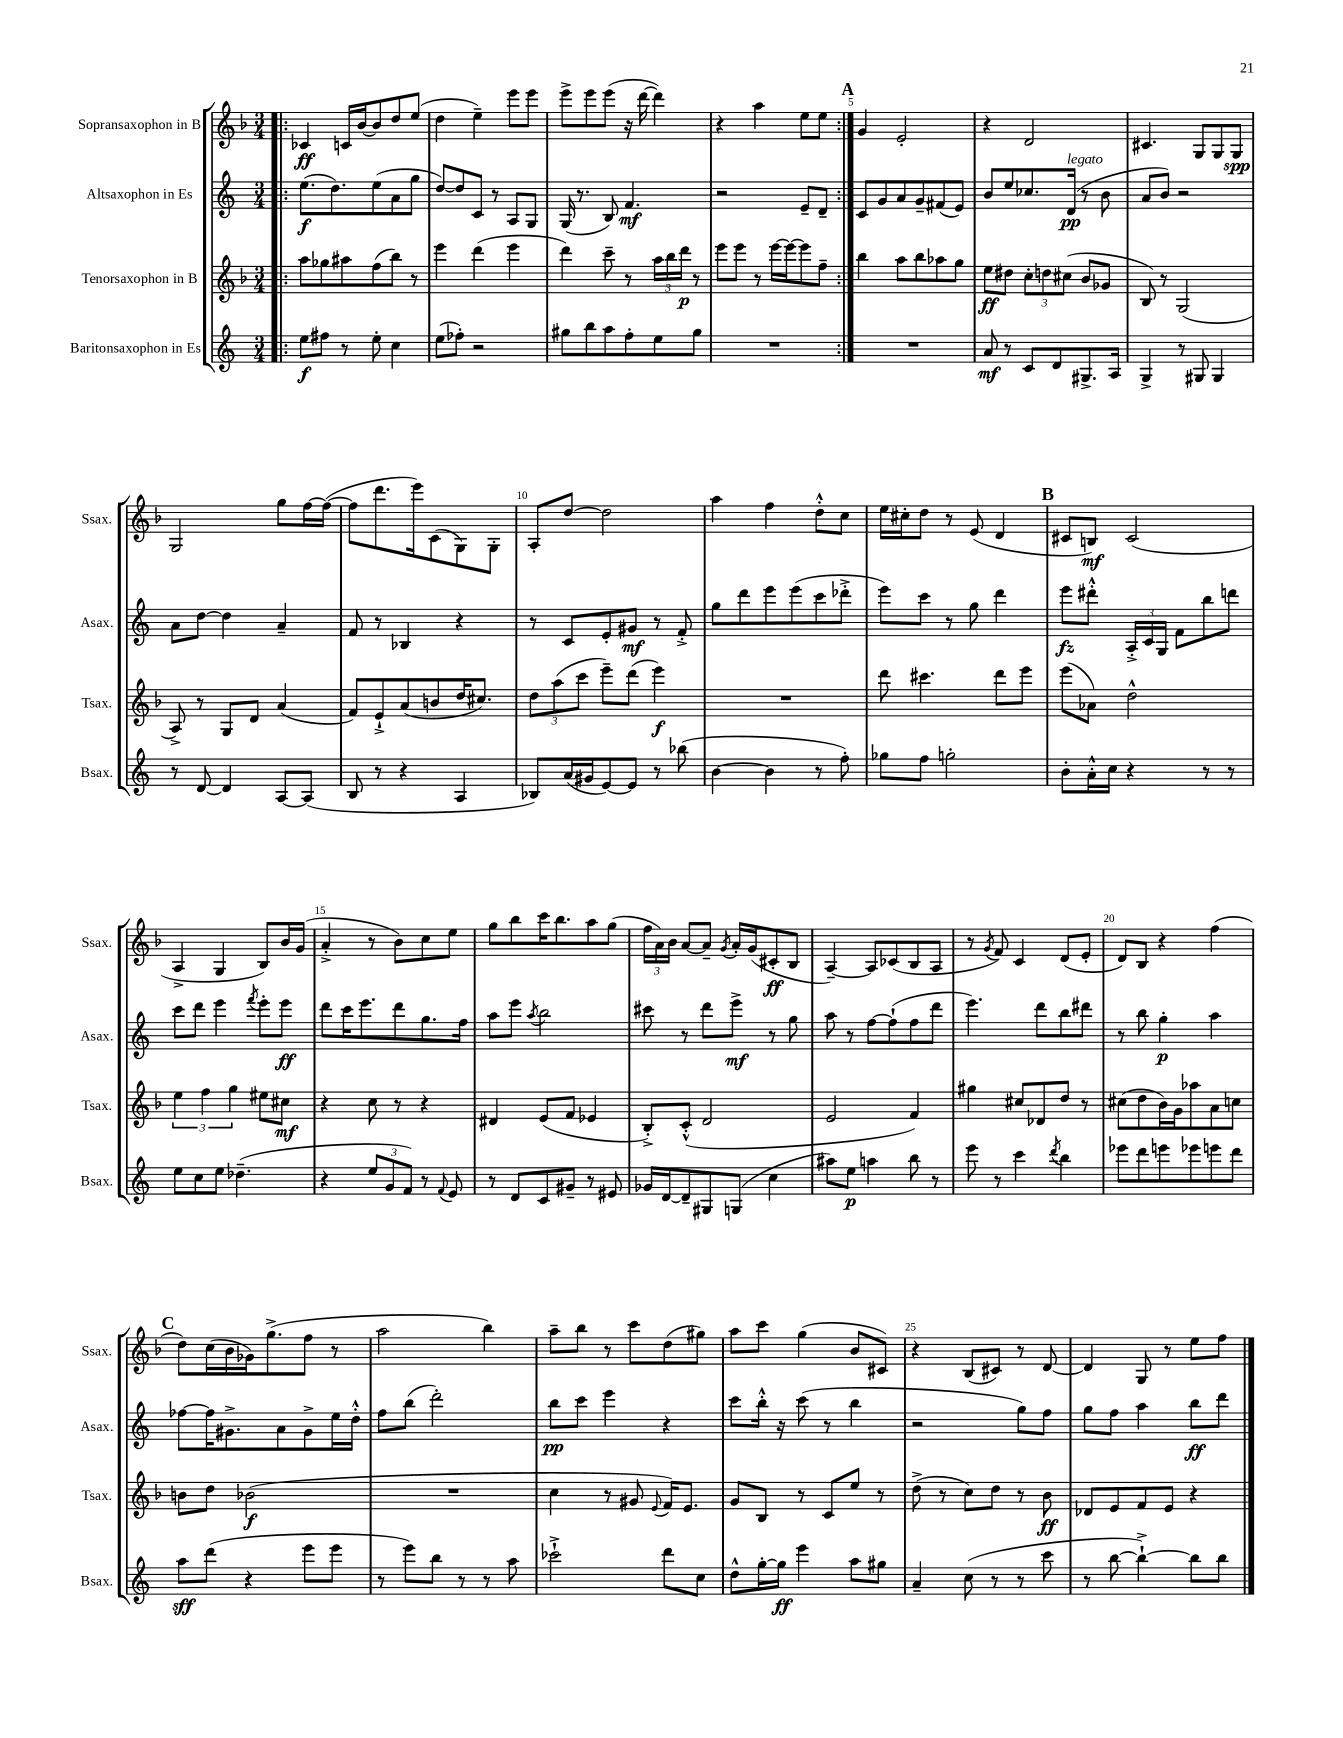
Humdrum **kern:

**kern	**kern	**kern	**kern
*staff4	*staff3	*staff2	*staff1
*clefG2	*clefG2	*clefG2	*clefG2
*k[]	*k[b-]	*k[]	*k[b-]
*M3/4	*M3/4	*M3/4	*M3/4
=!|:	=!|:	=!|:	=!|:
8ee\L	8aa\L	(8.ee\L	4c-/
8ff#\J	8gg-\	.	.
.	.	8.dd\)	.
8r	8aa#\	.	16c/LL
.	.	.	[16b-/J
8ee'\	(8ff\	(8ee\	8b-/]
4cc\	8bb-\J)	8a\	8dd/
.	8r	8gg\J	(8ee/J
=	=	=	=
(8ee\L	4eee\	[8dd/L)	4dd\
8ff-'\J)	.	8dd/]	.
2r	(4ddd\	8c/J	4ee~\)
.	.	8r	.
.	4eee\	8A/L	8eee\L
.	.	8G/J	8eee\J
=	=	=	=
8gg#\L	4ddd\)	(16G/	8eee^\L
.	.	8.r	.
8bb\	.	.	8eee\
8aa\	8ccc~\	8B/)	(8eee\J
8ff'\	8r	4.f/	16r
.	.	.	[16ddd\
8ee\	24aa\LL	.	4ddd\])
.	24bb-\	.	.
.	24ddd\JJ	.	.
8gg#\J	8r	.	.
=	=	=	=
2.r	8eee\L	2r	4r
.	8eee\J	.	.
.	8r	.	4aa\
.	[16eee\LL	.	.
.	16eee\_J	.	.
.	8eee\]	8e~/L	8ee\L
.	8ff~\J	8d~/J	8ee\J
=:|!	=:|!	=:|!	=:|!
2.r	4bb-\	8c/L	4g/
.	.	8g/	.
.	8aa\L	8a/	2e'/
.	8bb-\	8g~/	.
.	8aa-\	(8f#/	.
.	8gg\J	8e/J)	.
=	=	=	=
8a/	8ee\L	8b/L	4r
8r	8dd#\J	8ee/	.
8c/L	12cc'\L	8.cc-/	2d/
.	12dd\	.	.
8d/	.	.	.
.	(12cc#\J	.	.
.	.	(16d/Jk	.
8.G#^/	8b-/L	8r	.
.	8g-/J	8b\	.
16A/Jk	.	.	.
=	=	=	=
4G^/	8B-/)	8a/L	4.c#/
.	8r	8b/J)	.
8r	(2G/	2r	.
8G#/	.	.	8G/L
4G#/	.	.	8G/
.	.	.	8G/J
=	=	=	=
8r	8A^/)	8a\L	2G/
[8d/	8r	[8dd\J	.
4d/]	8G/L	4dd\]	.
.	8d/J	.	.
[8A/L	(4a/	4a~/	8gg\L
(8A/]J	.	.	[16ff\L
.	.	.	(16ff\_JJ
=	=	=	=
8B/	8f/L)	8f/	8ff\]L
8r	8e`^/	8r	8.ddd\
4r	(8a/	4B-/	.
.	.	.	16eee\k)
.	8b/	.	(8c\
4A/	16dd/K	4r	8G\)
.	8.cc#/J)	.	.
.	.	.	8G'\J
=	=	=	=
8B-/L)	12dd\L	8r	8A'/L
.	(12aa\	.	.
(16a/L	.	8c/L	[8dd/J
.	12ccc\J	.	.
16g#/J	.	.	.
[8e/)	8eee~\L)	8e'/	2dd\]
8e/]J	(8ddd\J	8g#/J	.
8r	4eee\)	8r	.
(8bb-\	.	8f'^/	.
=	=	=	=
[4b\	2.r	8gg\L	4aa\
.	.	8ddd\	.
4b\]	.	8eee\	4ff\
.	.	(8eee\	.
8r	.	8ccc\	8dd'^^\L
8ff'\)	.	8ddd-'^\J	8cc\J
=	=	=	=
8gg-\L	8ddd\	8eee\L)	16ee\LL
.	.	.	16cc#'\J
8ff\J	4.ccc#\	8ccc\J	8dd\J
2gg'\	.	8r	8r
.	.	8gg\	(8e/
.	8ddd\L	4ddd\	4d/
.	8eee\J	.	.
=	=	=	=
8b'\L	(8eee\L	8eee\L	8c#/L
16a'^^\L	8a-\J)	8ddd#'^^\J	8B/J)
16cc\JJ	.	.	.
4r	2dd^^\	24A'^/LL	(2c#/
.	.	24c/	.
.	.	24G/JJ	.
.	.	8f\L	.
8r	.	8bb\	.
8r	.	8ddd\J	.
=	=	=	=
8ee\L	6ee\	8ccc\L	4A^/
8cc\	.	8ddd\J	.
.	6ff\	.	.
8ee\J	.	4eee\	4G/
.	6gg\	.	.
(4.dd-~\	.	.	.
.	.	8qfff/	.
.	8ee#\L	8eee'\L	8B-/L)
.	8cc#\J	8eee\J	16b-/L
.	.	.	(16g/JJ
=	=	=	=
4r	4r	8ddd\L	4a'^/
.	.	16ccc\K	.
.	.	8.eee\	.
12ee/L	8cc\	.	8r
12g/	.	.	.
.	8r	8ddd\	8b-\L)
12f/J)	.	.	.
8r	4r	8.gg\	8cc\
8qqf/	.	.	.
8e/	.	.	8ee\J
.	.	16ff\Jk	.
=	=	=	=
8r	4d#/	8aa\L	8gg\L
8d/L	.	8eee\J	8bb-\
.	.	8qaa/	.
8c/	(8e/L	2bb\	16ccc\K
.	.	.	8.bb-\
8g#~/J	8f/J	.	.
8r	4e-/	.	8aa\
8e#/	.	.	(8gg\J
=	=	=	=
16g-/LL	8B-'^/L)	8ccc#\	24ff\LL
.	.	.	24a\)
[16d/J	.	.	.
.	.	.	24b-\JJ
8d~/]	(8c'^^/J	8r	[8a/L
8G#/	2d/	8ddd\L	8a~/]J
.	.	.	8qg/
(8G/J	.	8eee^\J	16a'/LL
.	.	.	(16g/J
4cc\	.	8r	8c#'/
.	.	8gg\	8B-/J
=	=	=	=
8aa#\L)	2e/	8aa\	[4A~/)
8ee\J	.	8r	.
4aa\	.	[8ff\L	8A/]L
.	.	(8ff`\]	(8c-/
8bb\	4f/)	8ff\	8B-/
8r	.	8ddd\J	8A/J
=	=	=	=
8eee\	4gg#\	4.eee\)	8r
.	.	.	8qg/
8r	.	.	8f/)
4ccc\	8cc#/L	.	4c/
.	8d-/	8ddd\L	.
8qddd/	.	.	.
4bb\	8dd/J	8bb\	(8d/L
.	8r	8ddd#\J	8e'/J
=	=	=	=
8eee-\L	(8cc#\L	8r	8d/L)
8ddd\	8dd\	8bb\	8B-/J
8eee\	16b-\L)	4gg'\	4r
.	16g\J	.	.
8eee-\	8aa-\	.	.
8eee\	8a\	4aa\	(4ff\
8ddd\J	8cc\J	.	.
=	=	=	=
8aa\L	8b\L	[8ff-\L	8dd\L)
(8ddd\J	8dd\J	16ff-\]K	(16cc\L
.	.	8.g#^\	16b-\
4r	(2b-\	.	16g-\J)
.	.	.	(8.gg^\
.	.	8a\	.
8eee\L	.	8g#^\	8ff\J
8eee\J	.	16ee\L	8r
.	.	16dd'^^\JJ	.
=	=	=	=
8r	2.r	8ff\L	2aa\
8eee\L)	.	(8bb\J	.
8bb\J	.	2ddd'\)	.
8r	.	.	.
8r	.	.	4bb-\)
8aa\	.	.	.
=	=	=	=
2ccc-`^\	4cc\	8bb\L	8aa~\L
.	.	8ccc\J	8bb-\J
.	8r	4eee\	8r
.	8g#/	.	8ccc\L
.	8qqe/	.	.
8ddd\L	16f/LK)	4r	(8dd\
.	8.e/J	.	.
8cc\J	.	.	8gg#\J)
=	=	=	=
8dd^^\L	8g/L	8ccc\L	8aa\L
[16gg'\L	8B-/J	16bb'^^\Jk	8ccc\J
16gg\]JJ	.	16r	.
4eee\	8r	(8ccc\	(4gg\
.	8c/L	8r	.
8aa\L	8ee/J	4bb\	8b-/L
8gg#\J	8r	.	8c#/J)
=	=	=	=
4a~/	(8dd^\	2r	4r
.	8r	.	.
(8cc\	8cc\L)	.	(8B-/L
8r	8dd\J	.	8c#/J)
8r	8r	8gg\L)	8r
8ccc\	8b-\	8ff\J	[8d/
=	=	=	=
8r	8d-/L	8gg\L	4d/]
[8bb\	8e/	8ff\J	.
4bb`^\_)	8f/	4aa\	8G/
.	8e/J	.	8r
8bb\]L	4r	8bb\L	8ee\L
8bb\J	.	8ddd\J	8ff\J
==	==	==	==
*-	*-	*-	*-
